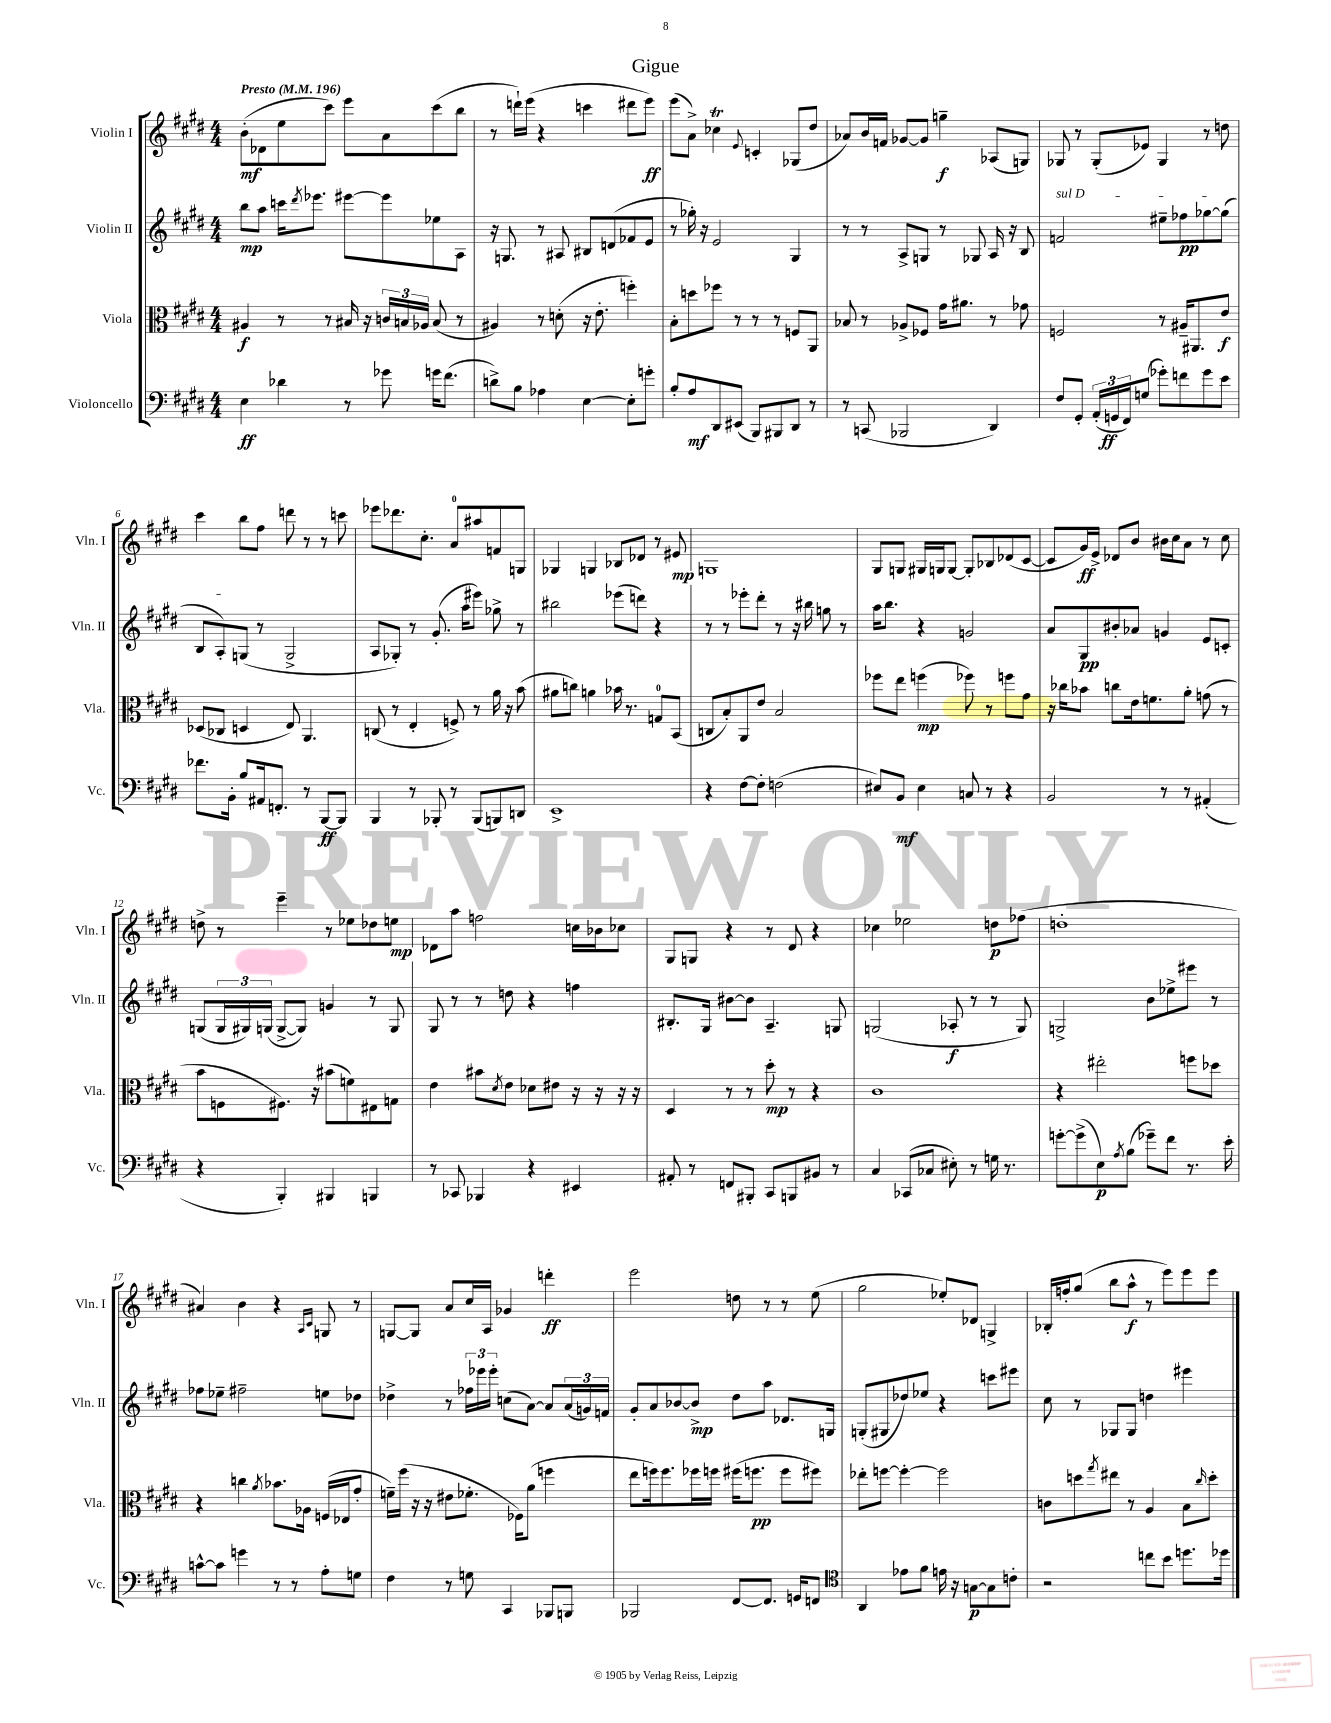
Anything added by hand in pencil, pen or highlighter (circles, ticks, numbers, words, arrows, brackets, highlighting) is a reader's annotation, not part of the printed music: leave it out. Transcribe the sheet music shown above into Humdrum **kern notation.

**kern	**dynam	**kern	**dynam	**kern	**dynam	**kern	**dynam
*part4	*part4	*part3	*part3	*part2	*part2	*part1	*part1
*staff4	*staff4	*staff3	*staff3	*staff2	*staff2	*staff1	*staff1
*I"Violoncello	*	*I"Viola	*	*I"Violin II	*	*I"Violin I	*
*I'Vc.	*	*I'Vla.	*	*I'Vln. II	*	*I'Vln. I	*
*clefF4	*	*clefC3	*	*clefG2	*	*clefG2	*
*k[f#c#g#d#]	*	*k[f#c#g#d#]	*	*k[f#c#g#d#]	*	*k[f#c#g#d#]	*
*M4/4	*	*M4/4	*	*M4/4	*	*M4/4	*
*MM196	*	*MM196	*	*MM196	*	*MM196	*
=1	=1	=1	=1	=1	=1	=1	=1
!	!	!	!	!	!	!LO:TX:a:B:t=Presto	!
4E\	ff	4A#X/	f	8bb\L	mp	(8b'\L	mf
.	.	.	.	8aa\J	.	8d-X\	.
4d-X\	.	8r	.	16cccn\KL	.	8ee\	.
.	.	.	.	8qddd#/	.	.	.
.	.	.	.	8.eee-X\J	.	.	.
.	.	8r	.	.	.	8ccc#\J)	.
8r	.	16B#X/	.	[8eee#X\L	.	8eee\L	.
.	.	16r	.	.	.	.	.
8g-X\	.	24cn/LL	.	8eee#\]	.	8a\	.
.	.	24Bn/	.	.	.	.	.
.	.	24A-X/JJ	.	.	.	.	.
16gn\KL	.	(8B/	.	8ee-X\	.	(8ccc#\	.
(8.f#\J	.	.	.	.	.	.	.
.	.	8r	.	8A\J	.	8bb\J	.
=2	=2	=2	=2	=2	=2	=2	=2
8dn^\L)	.	4A#X/)	.	16r	.	8r	.
.	.	.	.	8.Gn/	.	.	.
8B\J	.	.	.	.	.	16dddn`\LL)	.
.	.	.	.	.	.	(16eee\JJ	.
4A-X\	.	8r	.	8r	.	4r	.
.	.	(8dn'\	.	8A#X/	.	.	.
[4E\	.	16r	.	8B#X/L	.	4cccn\	.
.	.	8.e'\	.	.	.	.	.
.	.	.	.	(8dn/	.	.	.
8E'\L]	.	4ffn'\)	.	8f-X/	.	8ddd#X\L	.
8gn'\J	.	.	.	8e/J	.	8eee\J)	ff
=3	=3	=3	=3	=3	=3	=3	=3
8B'/L	.	8B'\L	.	8r	.	(8eee\L	.
8A/	mf	8ddn\	.	16gg-X'\)	.	8a^\J)	.
.	.	.	.	16r	.	.	.
8DD#/	.	8ff-X\J	.	2e/	.	4cc-XT\	.
(8EE#X/J	.	8r	.	.	.	.	.
.	.	.	.	.	.	8qqe/	.
8BBB/L)	.	8r	.	.	.	4cn'/	.
8BBB#X/	.	8r	.	.	.	.	.
8DD#/J	.	8Fn/L	.	4G#/	.	(8G-X/L	.
8r	.	8AA/J	.	.	.	8dd#/J	.
=4	=4	=4	=4	=4	=4	=4	=4
8r	.	8B-X/	.	8r	.	8a-X/L)	.
(8CCn/	.	8r	.	8r	.	16b/L	.
.	.	.	.	.	.	16fn/JJ	.
2BBB-X/	.	8A-X^/L	.	8A^/L	.	[8g-X/L	.
.	.	8F-X/J	.	8Gn/J	.	8g-/J]	.
.	.	16g#\KL	.	8r	.	4ggn~\	f
.	.	8.a#X\J	.	.	.	.	.
.	.	.	.	8G-X/	.	.	.
4DD#/)	.	8r	.	16A/	.	(8A-X/L	.
.	.	.	.	16r	.	.	.
.	.	8g-X\	.	8B/	.	8Gn/J)	.
=5	=5	=5	=5	=5	=5	=5	=5
!	!	!	!	!LO:TX:a:i:t=sul D	!	!	!
8F#/L	.	2Fn/	.	2fn/	.	8G-X/	.
8GG#'/J	.	.	.	.	.	8r	.
(24AA'/LL	.	.	.	.	.	(8G-'/L	.
24GGn/	ff	.	.	.	.	.	.
24FF#/J)	.	.	.	.	.	.	.
(8Gn/J	.	.	.	.	.	8e-X/J)	.
8g-X'\L)	.	8r	.	8ee#X~\L	.	4G-/	.
8fn\	.	16A#X~/KL	.	8ff-X\	pp	.	.
.	.	8.AA#X/	.	.	.	.	.
8g-\	.	.	.	[8gg-X\	.	8r	.
8e\J	.	8e/J	f	(8gg-\J]	.	8ddn\	.
!!LO:LB:g=z
=6	=6	=6	=6	=6	=6	=6	=6
8.f-X\L	.	(8D-X/L	.	8B/L	.	4ccc#\	.
.	.	8C-X/J	.	8A'/)	.	.	.
16BB'\Jk	.	.	.	.	.	.	.
8B/L	.	4Dn/	.	(8Gn/J	.	8bb\L	.
16AA#X/k	.	.	.	8r	.	8ff#\J	.
8.FFn'/J	.	.	.	.	.	.	.
.	.	8E/)	.	2G^/	.	8dddn\	.
8r	.	4.AA/	.	.	.	8r	.
[8BBB/L	ff	.	.	.	.	8r	.
8BBB/J]	.	.	.	.	.	8cccn\	.
=7	=7	=7	=7	=7	=7	=7	=7
4BBB/	.	(8Cn/	.	8A/L	.	8eee-X\L	.
.	.	8r	.	8G-X'/J)	.	8.ddd-X\	.
8r	.	4E'/	.	8r	.	.	.
.	.	.	.	.	.	8.cc#'\J	.
8BBB-X'/	.	.	.	(8.g#'/	.	.	.
8r	.	8Fn^/)	.	.	.	8a/L	.
.	.	.	.	16aa\KL	.	.	.
(8BBB-/L	.	8r	.	8eee#X\J)	.	8aa#X/	.
8BBBn/)	.	16a\	.	8gg-X^\	.	8fn/	.
.	.	16r	.	.	.	.	.
8DDn/J	.	(8b\	.	8r	.	8Gn/J	.
=8	=8	=8	=8	=8	=8	=8	=8
1EE^	.	8a#X\L	.	2bb#X\	.	4G-X/	.
.	.	8ccn\J)	.	.	.	.	.
.	.	4an\	.	.	.	4Gn/	.
.	.	16b-X\	.	(8eee-X\L	.	8B-X/L	.
.	.	8.r	.	.	.	.	.
.	.	.	.	8dddn\J)	.	8d-X/J	.
.	.	8Gn/L	.	4r	.	8r	.
.	.	(8BB/J	.	.	.	8e#X/	mp
=9	=9	=9	=9	=9	=9	=9	=9
4r	.	8Cn/L	.	8r	.	1Gn	.
.	.	8B'/)	.	8r	.	.	.
[8F#\L	.	8AA/	.	8eee-X'\L	.	.	.
8F#'\J]	.	8e/J	.	8ddd#'\J	.	.	.
(2Fn\	.	2B/	.	8r	.	.	.
.	.	.	.	16r	.	.	.
.	.	.	.	16bb#X\	.	.	.
.	.	.	.	8ggn\	.	.	.
.	.	.	.	8r	.	.	.
=10	=10	=10	=10	=10	=10	=10	=10
8E#X/L)	.	8ff-X\L	.	16aa\KL	.	8G#/L	.
.	.	.	.	8.bb\J	.	.	.
8BB/J	mf	8ee\J	.	.	.	8Gn/J	.
4E#\	.	(4ffn\	mp	4r	.	16G#X/LL	.
.	.	.	.	.	.	16Gn/J	.
.	.	.	.	.	.	[8G/J	.
8Cn/	.	8ff-X\)	.	2gn/	.	8G'/L]	.
8r	.	8r	.	.	.	8B-X/	.
4r	.	8ffn\L	.	.	.	(8d-X/	.
.	.	8g#\J	.	.	.	[8c#/J	.
=11	=11	=11	=11	=11	=11	=11	=11
2BB/	.	16r	.	8a/L	.	8c#/L]	.
.	.	16cc-X\KL	.	.	.	.	.
.	.	8b-X\J	.	8G#/	pp	16g#/L)	ff
.	.	.	.	.	.	16e^/JJ	.
.	.	8ccn\L	.	8b#X'/	.	8d-X/L	.
.	.	16e\k	.	8a-X/J	.	8b/J	.
.	.	8.fn\	.	.	.	.	.
8r	.	.	.	4gn/	.	16b#X\LL	.
.	.	.	.	.	.	16cc#\J	.
8r	.	8a'\J	.	.	.	8a\J	.
(4AA#X'/	.	(8gn\	.	8e/L	.	8r	.
.	.	8r	.	8cn'/J	.	8cc#\	.
!!LO:LB:g=z
=12	=12	=12	=12	=12	=12	=12	=12
4r	.	8b\L	.	(8Gn/L	.	8ddn^\	.
.	.	8Fn\	.	24G/L	.	8r	.
.	.	.	.	24G#X/)	.	.	.
.	.	.	.	(24Gn/JJ	.	.	.
4BBB'/)	.	8.F#X\J)	.	[8G^/L	.	4eee~\	.
.	.	.	.	8G/J])	.	.	.
.	.	16r	.	.	.	.	.
4BBB#X/	.	(8b#X\L	.	4gn/	.	8r	.
.	.	8fn\)	.	.	.	8ee-X\L	.
4BBBn/	.	8E#X\	.	8r	.	8dd-X\	.
.	.	8Gn\J	.	8G/	.	8een\J	mp
=13	=13	=13	=13	=13	=13	=13	=13
8r	.	4e\	.	8G#/	.	8d-X\L	.
8CC-X/	.	.	.	8r	.	8aa\J	.
4BBB-X/	.	8b#X\L	.	8r	.	2ffn\	.
.	.	8qd#/	.	.	.	.	.
.	.	8e\J	.	8ddn\	.	.	.
4r	.	8d-X\L	.	4r	.	.	.
.	.	8e#X\J	.	.	.	.	.
4EE#X/	.	16r	.	4ffn\	.	16ccn\LL	.
.	.	16r	.	.	.	16b-X\J	.
.	.	16r	.	.	.	8cc-X\J	.
.	.	16r	.	.	.	.	.
=14	=14	=14	=14	=14	=14	=14	=14
8AA#X'/	.	4D#/	.	8.B#X'/L	.	8G#/L	.
8r	.	.	.	.	.	8Gn/J	.
.	.	.	.	16G#/Jk	.	.	.
8FFn/L	.	8r	.	[8b#X\L	.	4r	.
8BBB#X'/J	.	8r	.	8b#\J]	.	.	.
8CC#/L	.	8dd#'\	mp	4.A~/	.	8r	.
8BBBn/	.	8r	.	.	.	8d#/	.
8BB#X/J	.	4r	.	.	.	4r	.
8r	.	.	.	8Gn/	.	.	.
=15	=15	=15	=15	=15	=15	=15	=15
4C#/	.	1c#	.	(2Gn/	.	4cc-X\	.
(8CC-X/L	.	.	.	.	.	2ee-X\	.
8C-X/J	.	.	.	.	.	.	.
8E#X'\)	.	.	.	8A-X'/	f	.	.
8r	.	.	.	8r	.	.	.
16Gn\	.	.	.	8r	.	8ddn\L	p
8.r	.	.	.	.	.	.	.
.	.	.	.	8G/)	.	(8ff-X\J	.
=16	=16	=16	=16	=16	=16	=16	=16
[8gn'\L	.	4r	.	2Gn^/	.	1ddn'	.
(8g^\]	.	.	.	.	.	.	.
8E\)	p	2ee#X'\	.	.	.	.	.
8qA/	.	.	.	.	.	.	.
(8B\J	.	.	.	.	.	.	.
8g-X~\L)	.	.	.	8b\L	.	.	.
8f#\J	.	.	.	8ee-X^\	.	.	.
8.r	.	8ffn\L	.	8eee#X\J	.	.	.
.	.	8dd-X\J	.	8r	.	.	.
16e'\	.	.	.	.	.	.	.
!!LO:LB:g=z
=17	=17	=17	=17	=17	=17	=17	=17
[8cn^^\L	.	4r	.	8ff-X\L	.	4a#X/)	.
8c\J]	.	.	.	8ee-X~\J	.	.	.
4gn\	.	4ccn\	.	2ff#X~\	.	4b\	.
.	.	8qa/	.	.	.	.	.
8r	.	8.b-X\L	.	.	.	4r	.
8r	.	.	.	.	.	.	.
.	.	16A-X\Jk	.	.	.	.	.
.	.	.	.	.	.	16qqA/LL	.
.	.	.	.	.	.	16qqc#/JJ	.
8A'\L	.	(16Fn/LL	.	8een\L	.	8Gn/	.
.	.	16E-X/J	.	.	.	.	.
8Gn\J	.	8g#'/J	.	8dd-X\J	.	8r	.
=18	=18	=18	=18	=18	=18	=18	=18
4F#\	.	16fn~\LL)	.	4dd-X^\	.	[8Gn/L	.
.	.	(16ff#\JJ	.	.	.	.	.
.	.	16r	.	.	.	8G/J]	.
.	.	16r	.	.	.	.	.
8r	.	8e#X\L	.	8r	.	8a/L	.
8Gn\	.	8.f-X'\J	.	24ff-X\LL	.	16cc#/L	.
.	.	.	.	24eee-X\	.	.	.
.	.	.	.	.	.	16A/JJ	.
.	.	.	.	24eee-'\JJ	.	.	.
4CC#/	.	.	.	(8ccn\L	.	4g-X/	.
.	.	16F-X\KL)	.	.	.	.	.
.	.	(8a\J	.	[8a\J)	.	.	.
8BBB-X/L	.	4ffn\	.	8a/L]	.	4dddn'\	ff
8BBBn/J	.	.	.	(24a/L	.	.	.
.	.	.	.	24gn/)	.	.	.
.	.	.	.	24fn/JJ	.	.	.
=19	=19	=19	=19	=19	=19	=19	=19
2BBB-X/	.	8ee\L	.	8g#'/L	.	2eee\	.
.	.	16ffn\k)	.	8a/	.	.	.
.	.	8.ff\	.	.	.	.	.
.	.	.	.	[8b-X/	.	.	.
.	.	16ff-X\L	.	8b-^/J]	mp	.	.
.	.	16ffn\JJ	.	.	.	.	.
[8FF#/L	.	(16ff#X\KL	.	8dd#\L	.	8ddn\	.
.	.	8.ffn\J	pp	.	.	.	.
8.FF#/J]	.	.	.	8aa\J	.	8r	.
.	.	8ff\L	.	8.d-X/L	.	8r	.
16GGn/KL	.	.	.	.	.	.	.
8FFn/J	.	8ff#X\J)	.	.	.	(8ee\	.
.	.	.	.	16Gn/Jk	.	.	.
=20	=20	=20	=20	=20	=20	=20	=20
*clefC4	*	*	*	*	*	*	*
4AA/	.	8ee-X'\L	.	(8Gn'/L	.	2gg#\	.
.	.	[8ffn\J	.	8G#X/	.	.	.
8e-X\L	.	4ff'\_	.	8dd-X/)	.	.	.
8f#\J	.	.	.	8ee-X/J	.	.	.
16en\	.	2ff\]	.	4r	.	8ee-X'/L)	.
16r	.	.	.	.	.	.	.
[8Gn\L	p	.	.	.	.	8d-X/J	.
8G\]	.	.	.	8cccn\L	.	4Gn^/	.
8cn'\J	.	.	.	8eee#X\J	.	.	.
=21	=21	=21	=21	=21	=21	=21	=21
2r	.	8cn\L	.	8cc#\	.	16B-X'/LL	.
.	.	.	.	.	.	16ffn'/J	.
.	.	8ddn\	.	8r	.	(8gg#/J	.
.	.	8qgg#/	.	.	.	.	.
.	.	8ee#X\J	.	8G-X/L	.	8bb\L	.
.	.	8r	.	8G-/J	.	8aa^^\J	f
8ccn\L	.	4A/	.	4ddn\	.	8r	.
8b\J	.	.	.	.	.	8eee\L)	.
8.ddn\L	.	8B\L	.	4eee#X\	.	8eee\	.
.	.	16qqcc#/	.	.	.	.	.
.	.	8dd'\J	.	.	.	8eee\J	.
16dd-X\Jk	.	.	.	.	.	.	.
==	==	==	==	==	==	==	==
*-	*-	*-	*-	*-	*-	*-	*-
